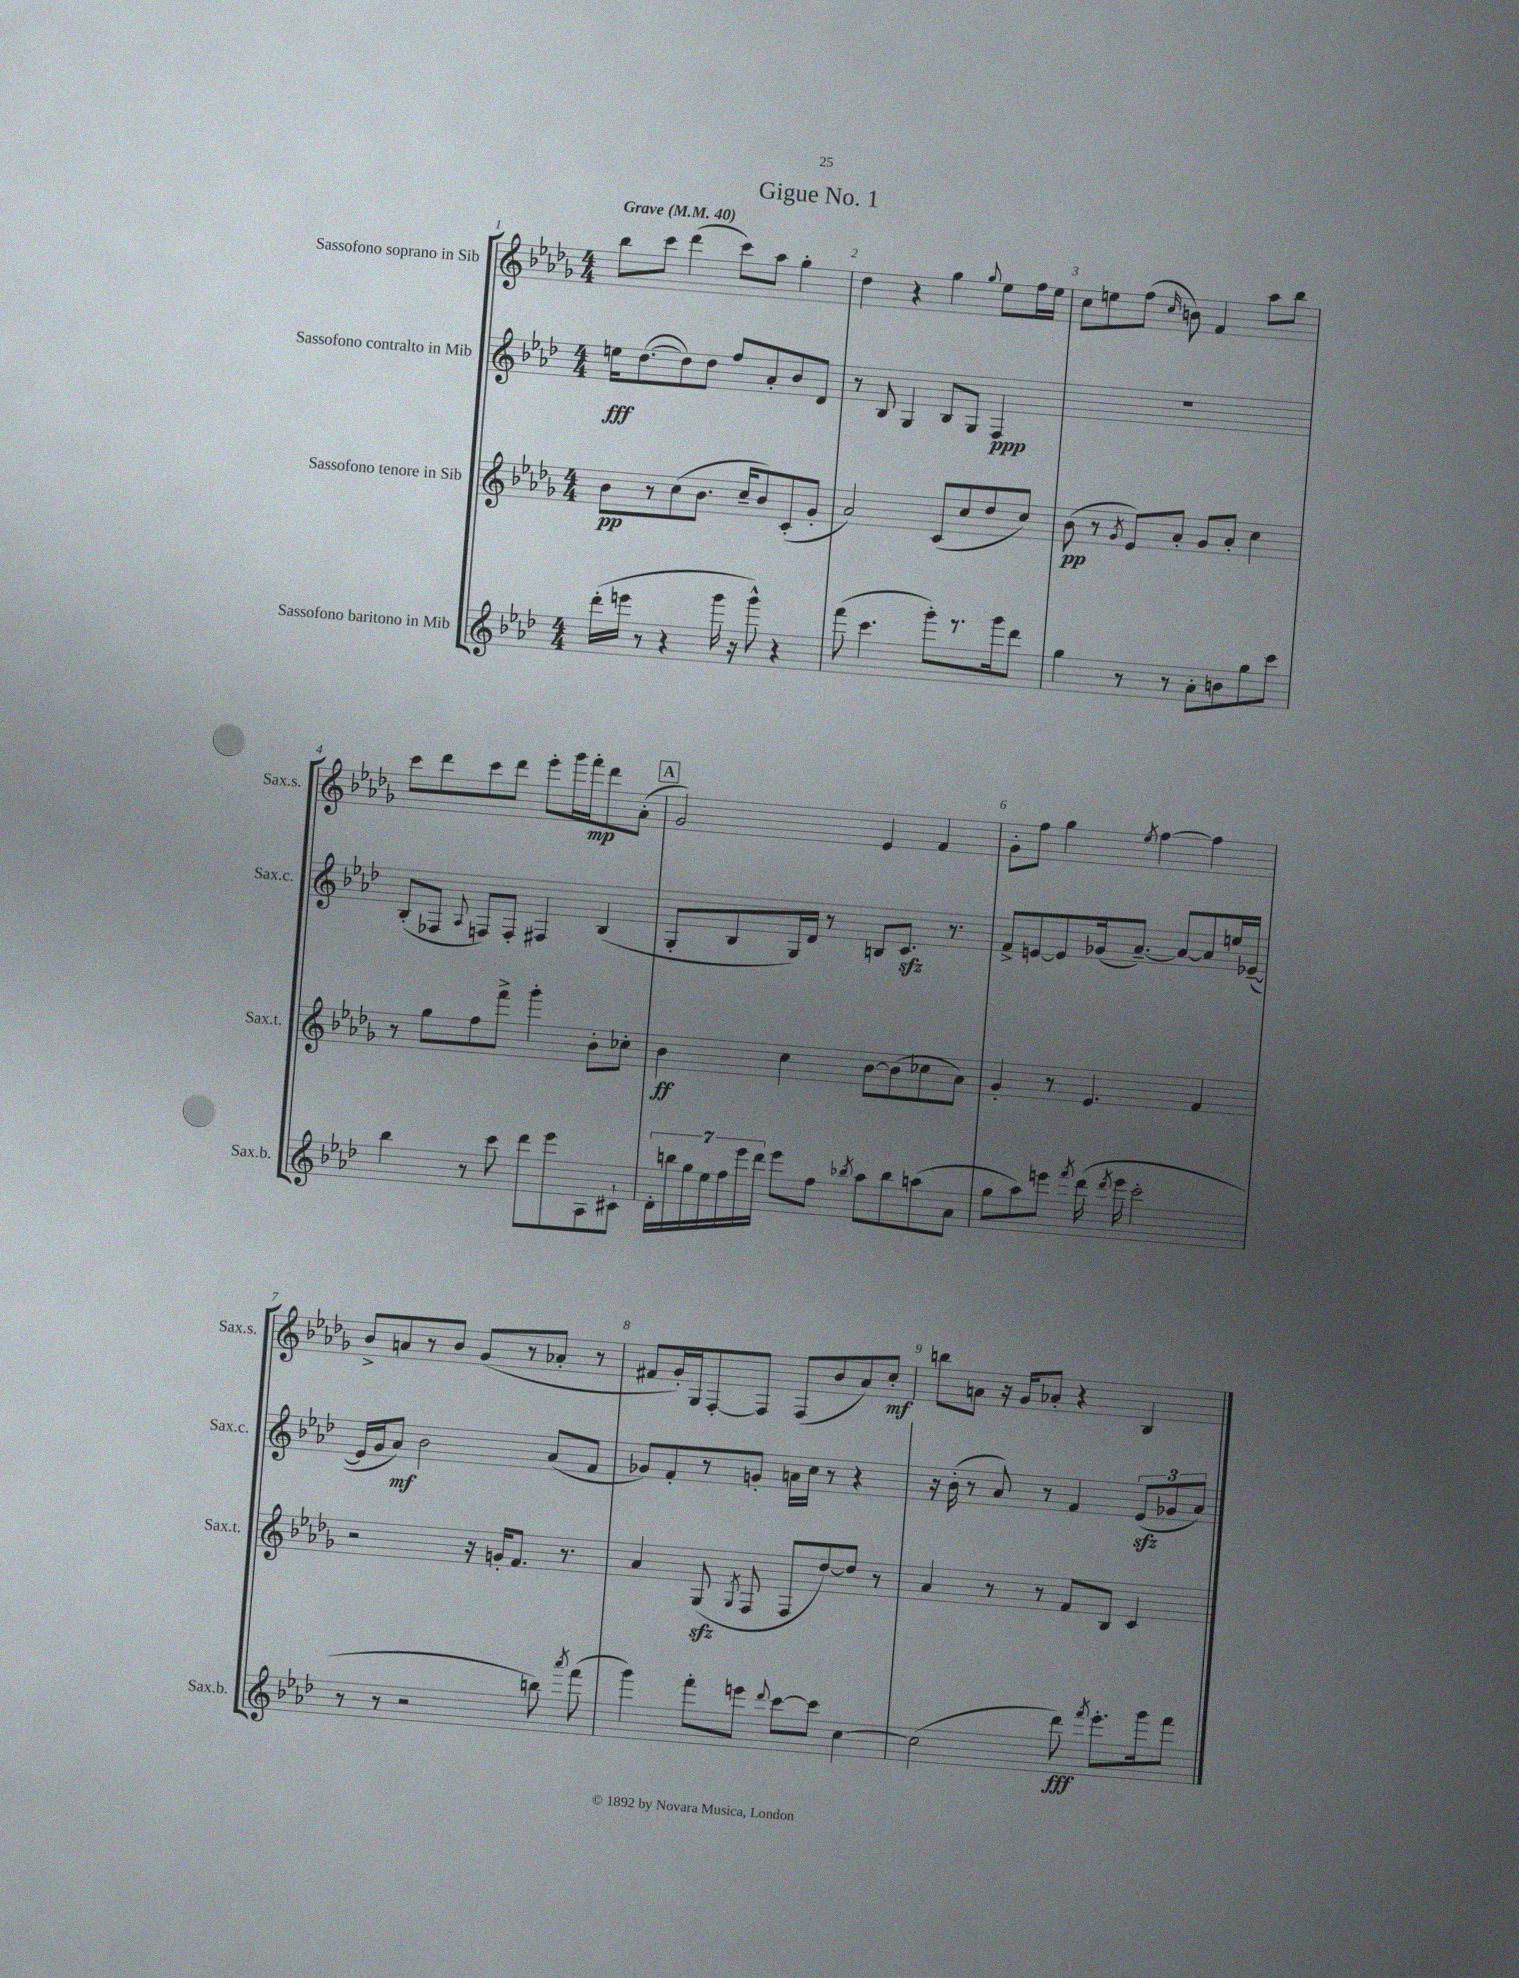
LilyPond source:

\header { title = "Gigue No. 1" }
<<
\new StaffGroup <<
\new Staff = "s0" \with { instrumentName = "Sassofono soprano in Sib" shortInstrumentName = "Sax.s." } {
    \clef treble \key des \major \numericTimeSignature \time 4/4 \tempo "Grave" 4 = 40
    \autoBeamOff bes''8[ c'''8] des'''4( c'''8[) aes''8] ges''4-. |
    des''4 r4 ges''4 \appoggiatura { ges''8 } ees''8[ f''16 ees''16] |
    c''8[ e''8 f''8]( \grace { c''16 } b'8) f'4 aes''8[ bes''8] |
    c'''8[ des'''8 c'''8 des'''8] ees'''8[-. ges'''16 f'''16-.\mp des'''8 aes'8]-.( |
    \mark \markup { \box "A" } ges'2) ees'4 f'4 |
    ges'8[-. f''8] ges''4 \acciaccatura { ees''8 } f''4~ f''4 |
    bes'8[-> a'8 r8 bes'8] ges'8[( r8 aes'8]-. r8 |
    fis'8[ ges'16-.) ges16 f8~-. f8] f8[( bes'8 aes'8) c''8]-.\mf |
    b''8[ a'8] r16 ges'16[ aes'8]-. r4 bes4 \bar "|." |
}
\new Staff = "s1" \with { instrumentName = "Sassofono contralto in Mib" shortInstrumentName = "Sax.c." } {
    \clef treble \key aes \major \numericTimeSignature \time 4/4
    \autoBeamOff e''16[\fff des''8.~( des''8) des''8] f''8[ aes'8-. bes'8 des'8] |
    r8 bes8 g4 bes8[ g8] f4\ppp |
    R1 |
    bes8[-.( fes8] \appoggiatura { aes8 } f8[) f8]-. fis4 bes4( |
    \mark \markup { \box "A" } g8[-. bes8 g16) des'16] r8 b8[ c'8.]\sfz r8. |
    f'8[-> e'8~ e'8 ges'16( aes'8.]~--) aes'8[~ aes'8 e''16 ees'16]~--( |
    ees'16[ g'16 aes'8]\mf) bes'2 aes'8[( f'8] |
    ges'8[) f'8-. r8 g'8]-. a'16[ c''16] r8 r4 |
    r16 bes'16-.( r8 aes'8) r8 f'4 \tuplet 3/2 { ees'8[\sfz( ges'8 aes'8]) } \bar "|." |
}
\new Staff = "s2" \with { instrumentName = "Sassofono tenore in Sib" shortInstrumentName = "Sax.t." } {
    \clef treble \key des \major \numericTimeSignature \time 4/4
    \autoBeamOff bes'8[\pp r8 c''8( bes'8.] c''16[-- bes'8) c'8-.( ges'8]-. |
    aes'2) c'8[( c''8 des''8 c''8]) |
    bes'8\pp( r8 \acciaccatura { ges'8 } ees'8[) aes'8]-. ges'8[ aes'8]-. c''4 |
    r8 ges''8[ f''8 f'''8]-> ges'''4-. bes'8[-. ces''8]-. |
    \mark \markup { \box "A" } bes'4\ff c''4 bes'8[~ bes'8( ces''8 aes'8]) |
    ges'4-. r8 ees'4. f'4 |
    r2 r16 g'16[-. f'8.] r8. |
    aes'4 ges8\sfz( \acciaccatura { ges8 } f8 f8[ des''8~) des''8] r8 |
    aes'4 r8 r8 f'8[ bes8] c'4 \bar "|." |
}
\new Staff = "s3" \with { instrumentName = "Sassofono baritono in Mib" shortInstrumentName = "Sax.b." } {
    \clef treble \key aes \major \numericTimeSignature \time 4/4
    \autoBeamOff des'''16[-.( e'''16] r8 r4 g'''16 r16 g'''8-^) r4 |
    f'''8( c'''4. g'''8[-.) r8. g'''16 des'''8] |
    g''4 r8 r8 aes'8[-. b'8 g''8 c'''8] |
    bes''4 r8 c'''8 des'''8[ ees'''8 aes8 cis'8]-! |
    \mark \markup { \box "A" } \tuplet 7/4 { des'16[-. b''16 g''16 ees''16 f''16 ees'''16 des'''16] } ees'''8[ f''8] \acciaccatura { bes''8 } aes''8[ bes''8 a''8( aes'8] |
    g''8[ aes''8) e'''8] \acciaccatura { f'''8 } des'''16( \acciaccatura { des'''8 } e'''16 c'''2-. |
    r8 r8 r2 b''8) \acciaccatura { aes'''8 } f'''8( |
    g'''4) f'''8[-. e'''8] \appoggiatura { des'''8 } c'''8[~ c'''8] c''4~ |
    c''2( des'''8\fff) \acciaccatura { f'''8 } ees'''8.[-. g'''16 f'''8] \bar "|." |
}
>>
>>
\layout { \context { \Score \override BarNumber.break-visibility = ##(#f #t #t) barNumberVisibility = #all-bar-numbers-visible } }
